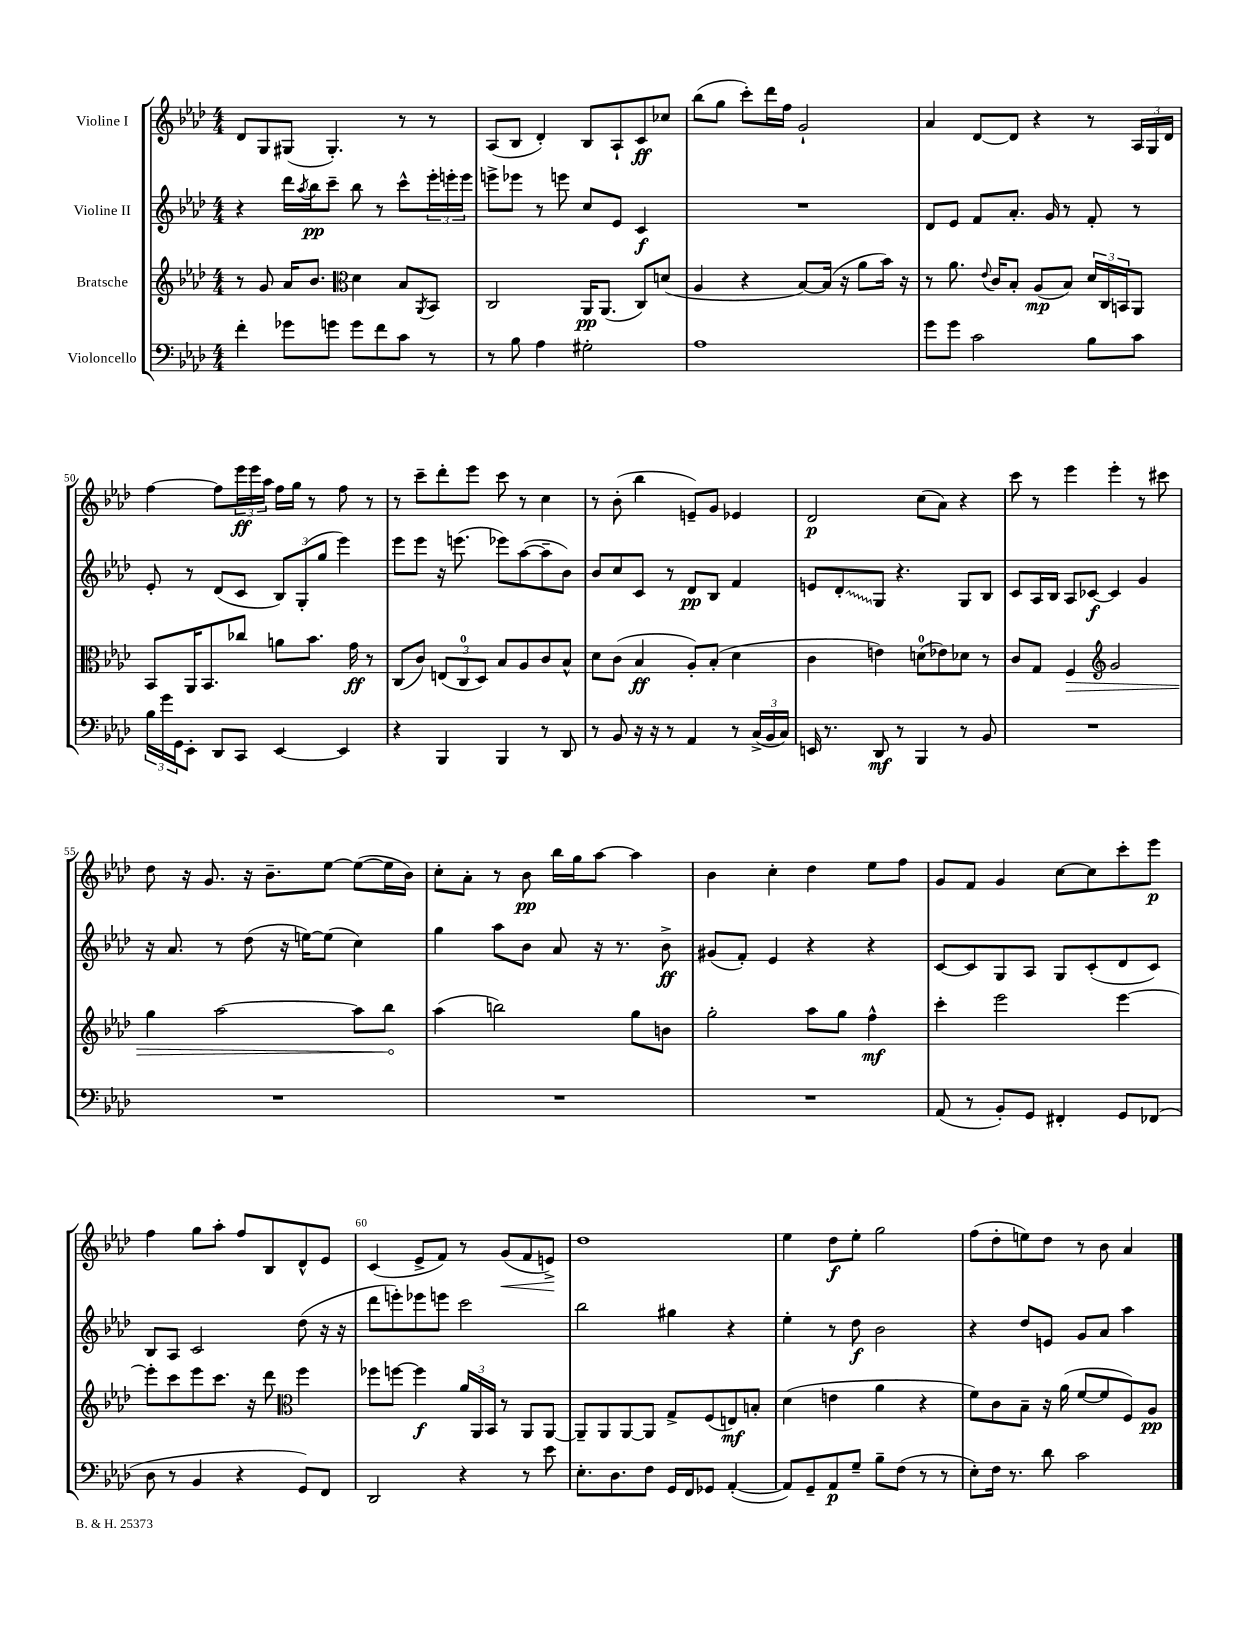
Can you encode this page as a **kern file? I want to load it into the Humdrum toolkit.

**kern	**kern	**kern	**kern
*staff4	*staff3	*staff2	*staff1
*clefF4	*clefG2	*clefG2	*clefG2
*k[b-e-a-d-]	*k[b-e-a-d-]	*k[b-e-a-d-]	*k[b-e-a-d-]
*M4/4	*M4/4	*M4/4	*M4/4
4f'\	8r	4r	8d-/L
.	8g/	.	8G/
8g-\L	16a-/LK	16ddd-\LL	(8G#/J
.	.	8qaa-/	.
.	8.b-/J	16bb-\J	.
8g\J	.	8ccc~\J	4.G#'/)
*	*clefC3	*	*
8g\L	4d-\	8bb-\	.
8f\	.	8r	.
8c\J	8B-/L	8ccc^^\L	8r
.	8qAA-/	.	.
8r	8BB-/J	24eee-'\L	8r
.	.	24eee'\	.
.	.	24eee\JJ	.
=	=	=	=
8r	2C/	8eee^\L	(8A-/L
8B-\	.	8eee-\J	8B-/J
4A-\	.	8r	4d-'/)
.	.	8eee\	.
2G#'\	16AA-/LK	8cc/L	8B-/L
.	(8.AA-/J	.	.
.	.	8e-/J	8A-`/
.	8C/L)	4c/	8c/
.	(8d/J	.	8cc-/J
=	=	=	=
1A-	4A-/	1r	(8bb-\L
.	.	.	8gg\J
.	4r	.	8ccc'\L)
.	.	.	16ddd-\L
.	.	.	16ff\JJ
.	[8B-/L)	.	2g`/
.	(16B-/]Jk	.	.
.	16r	.	.
.	8a-\L	.	.
.	16b-\Jk)	.	.
.	16r	.	.
=	=	=	=
8g\L	8r	8d-/L	4a-/
8g\J	8.a-\	8e-/J	.
2c\	.	8f/L	[8d-/L
.	8qqe-/	.	.
.	16c/LK	.	.
.	8B-'/J	8.a-'/J	8d-/]J
.	(8A-/L	.	4r
.	.	16g/	.
.	8B-/J)	8r	.
8B-\L	24d-/LL	8f'/	8r
.	24C/	.	.
.	24BB/J	.	.
8c\J	8AA-/J	8r	24A-/LL
.	.	.	24G/
.	.	.	24d-/JJ
=	=	=	=
24B-\LL	8BB-/L	8e-'/	[4ff\
24g\	.	.	.
24GG\J	.	.	.
8EE-'\J	16AA-/K	8r	.
.	8.BB-/	.	.
8DD-/L	.	(8d-/L	8ff\]L
8CC/J	8cc-/J	8c/J	24eee-\L
.	.	.	24eee-\
.	.	.	24aa-\JJ
[4EE-/	8a\L	12B-/L)	16ff\LL
.	.	.	16gg\JJ
.	.	(12G'/	.
.	8.b-\J	.	8r
.	.	12gg/J	.
4EE-/]	.	4eee-\)	8ff\
.	16g\	.	.
.	8r	.	8r
=	=	=	=
4r	(8C/L	8eee-\L	8r
.	8c/J)	8eee-\J	8ccc~\L
4BBB-/	(12E/L	16r	8ddd-'\
.	.	(8.eee\	.
.	12C/	.	.
.	.	.	8eee-\J
.	12D-/J)	.	.
4BBB-/	8B-/L	8eee-\L)	8ccc\
.	8A-/	([8aa-\	8r
8r	8c/	8aa-~\]	4cc\
8DD-/	8B-^^/J	8b-\J)	.
=	=	=	=
8r	8d-\L	8b-/L	8r
8BB-/	(8c\J	8cc/	(8b-'\
16r	4B-/	8c/J	4bb-\
16r	.	.	.
8r	.	8r	.
4AA-/	8A-'/L)	8d-/L	8e~/L)
.	(8B-'/J	8B-/J	8g/J
8r	4d-\	4f/	4e-/
(24C^/LL	.	.	.
24BB-/	.	.	.
24C/JJ)	.	.	.
=	=	=	=
16EE/	4c\	8e/L	2d-/
8.r	.	.	.
.	.	8d-'/	.
8DD-/	4e\)	8G/J	.
8r	.	4.r	.
4BBB-/	(8d\L	.	(8cc\L
.	8e-\)	.	8a-\J)
8r	8d-\J	8G/L	4r
8BB-/	8r	8B-/J	.
=	=	=	=
1r	8c/L	8c/L	8ccc\
.	8G/J	16A-/L	8r
.	.	16B-/JJ	.
.	4F/	8A-/L	4eee-\
.	.	[8c-/J	.
*	*clefG2	*	*
.	2g/	4c-/]	4eee-'\
.	.	4g/	8r
.	.	.	8ccc#\
=	=	=	=
1r	4gg\	16r	8dd-\
.	.	8.a-/	.
.	.	.	16r
.	.	.	8.g/
.	[2aa-\	8r	.
.	.	(8dd-\	16r
.	.	.	8.b-~\L
.	.	16r	.
.	.	[16ee\LK)	.
.	.	(8ee\]J	[8ee-\J
.	8aa-\]L	4cc\)	(8ee-\_L
.	8bb-\J	.	16ee-\]L
.	.	.	16b-\JJ)
=	=	=	=
1r	(4aa-\	4gg\	8cc'\L
.	.	.	8a-'\J
.	2bb\)	8aa-\L	8r
.	.	8b-\J	8b-\
.	.	8a-/	16bb-\LL
.	.	.	16gg\J
.	.	16r	[8aa-\J
.	.	8.r	.
.	8gg\L	.	4aa-\]
.	8b\J	8b-^\	.
=	=	=	=
1r	2gg'\	(8g#/L	4b-\
.	.	8f'/J)	.
.	.	4e-/	4cc'\
.	8aa-\L	4r	4dd-\
.	8gg\J	.	.
.	4ff^^\	4r	8ee-\L
.	.	.	8ff\J
=	=	=	=
(8AA-/	4ccc'\	[8c/L	8g/L
8r	.	8c/]	8f/J
8BB-'/L)	2eee-\	8G/	4g/
8GG/J	.	8A-/J	.
4FF#'/	.	8G/L	[8cc\L
.	.	(8c'/	8cc\]
8GG/L	[4eee-\	8d-/	8ccc'\
(8FF-/J	.	8c/J)	8eee-\J
=	=	=	=
8D-\	8eee-'\]L	8B-/L	4ff\
8r	8ccc\	8A-/J	.
4BB-/	8eee-\	2c/	8gg\L
.	8.ccc\J	.	8aa-'\J
4r	.	.	8ff/L
.	16r	.	.
.	8ddd-\	.	8B-/
*	*clefC3	*	*
8GG/L)	4ff\	(8dd-\	8d-^^/
8FF/J	.	16r	8e-/J
.	.	16r	.
=	=	=	=
2DD-/	8ff-\L	8ddd-\L	(4c/
.	[8ff\J	8eee'\)	.
.	4ff\]	8eee-\	8e-^/L
.	.	8eee\J	8f/J)
4r	24a-/LL	2ccc\	8r
.	24AA-/	.	.
.	24BB-/JJ	.	.
.	8r	.	(8g/L
8r	8AA-/L	.	8f/
8e-\	[8AA-/J	.	8e^/J)
=	=	=	=
8.E-'\L	8AA-~/]L	2bb-\	1dd-
.	8AA-/	.	.
8.D-\	.	.	.
.	[8AA-/	.	.
8F\J	8AA-/]J	.	.
16GG/LL	8G^/L	4gg#\	.
16FF/J	.	.	.
8GG-/J	(8F/	.	.
([4AA-'/	8E/)	4r	.
.	8B'/J	.	.
=	=	=	=
8AA-/]L)	(4d-\	4ee-'\	4ee-\
8GG~/	.	.	.
8AA-/	4e\	8r	8dd-\L
8G~/J	.	8dd-\	8ee-'\J
8B-~\L	4a-\	2b-\	2gg\
(8F\J	.	.	.
8r	4r	.	.
8r	.	.	.
=	=	=	=
8E-'\L)	8f\L)	4r	(8ff\L
16F\Jk	8c\	.	8dd-'\
8.r	.	.	.
.	8B-~\J	8dd-/L	8ee\)
8d-\	16r	8e/J	8dd-\J
.	(16a-\	.	.
2c\	[8f/L	8g/L	8r
.	8f/]	8a-/J	8b-\
.	8F/)	4aa-\	4a-/
.	8A-/J	.	.
==	==	==	==
*-	*-	*-	*-
